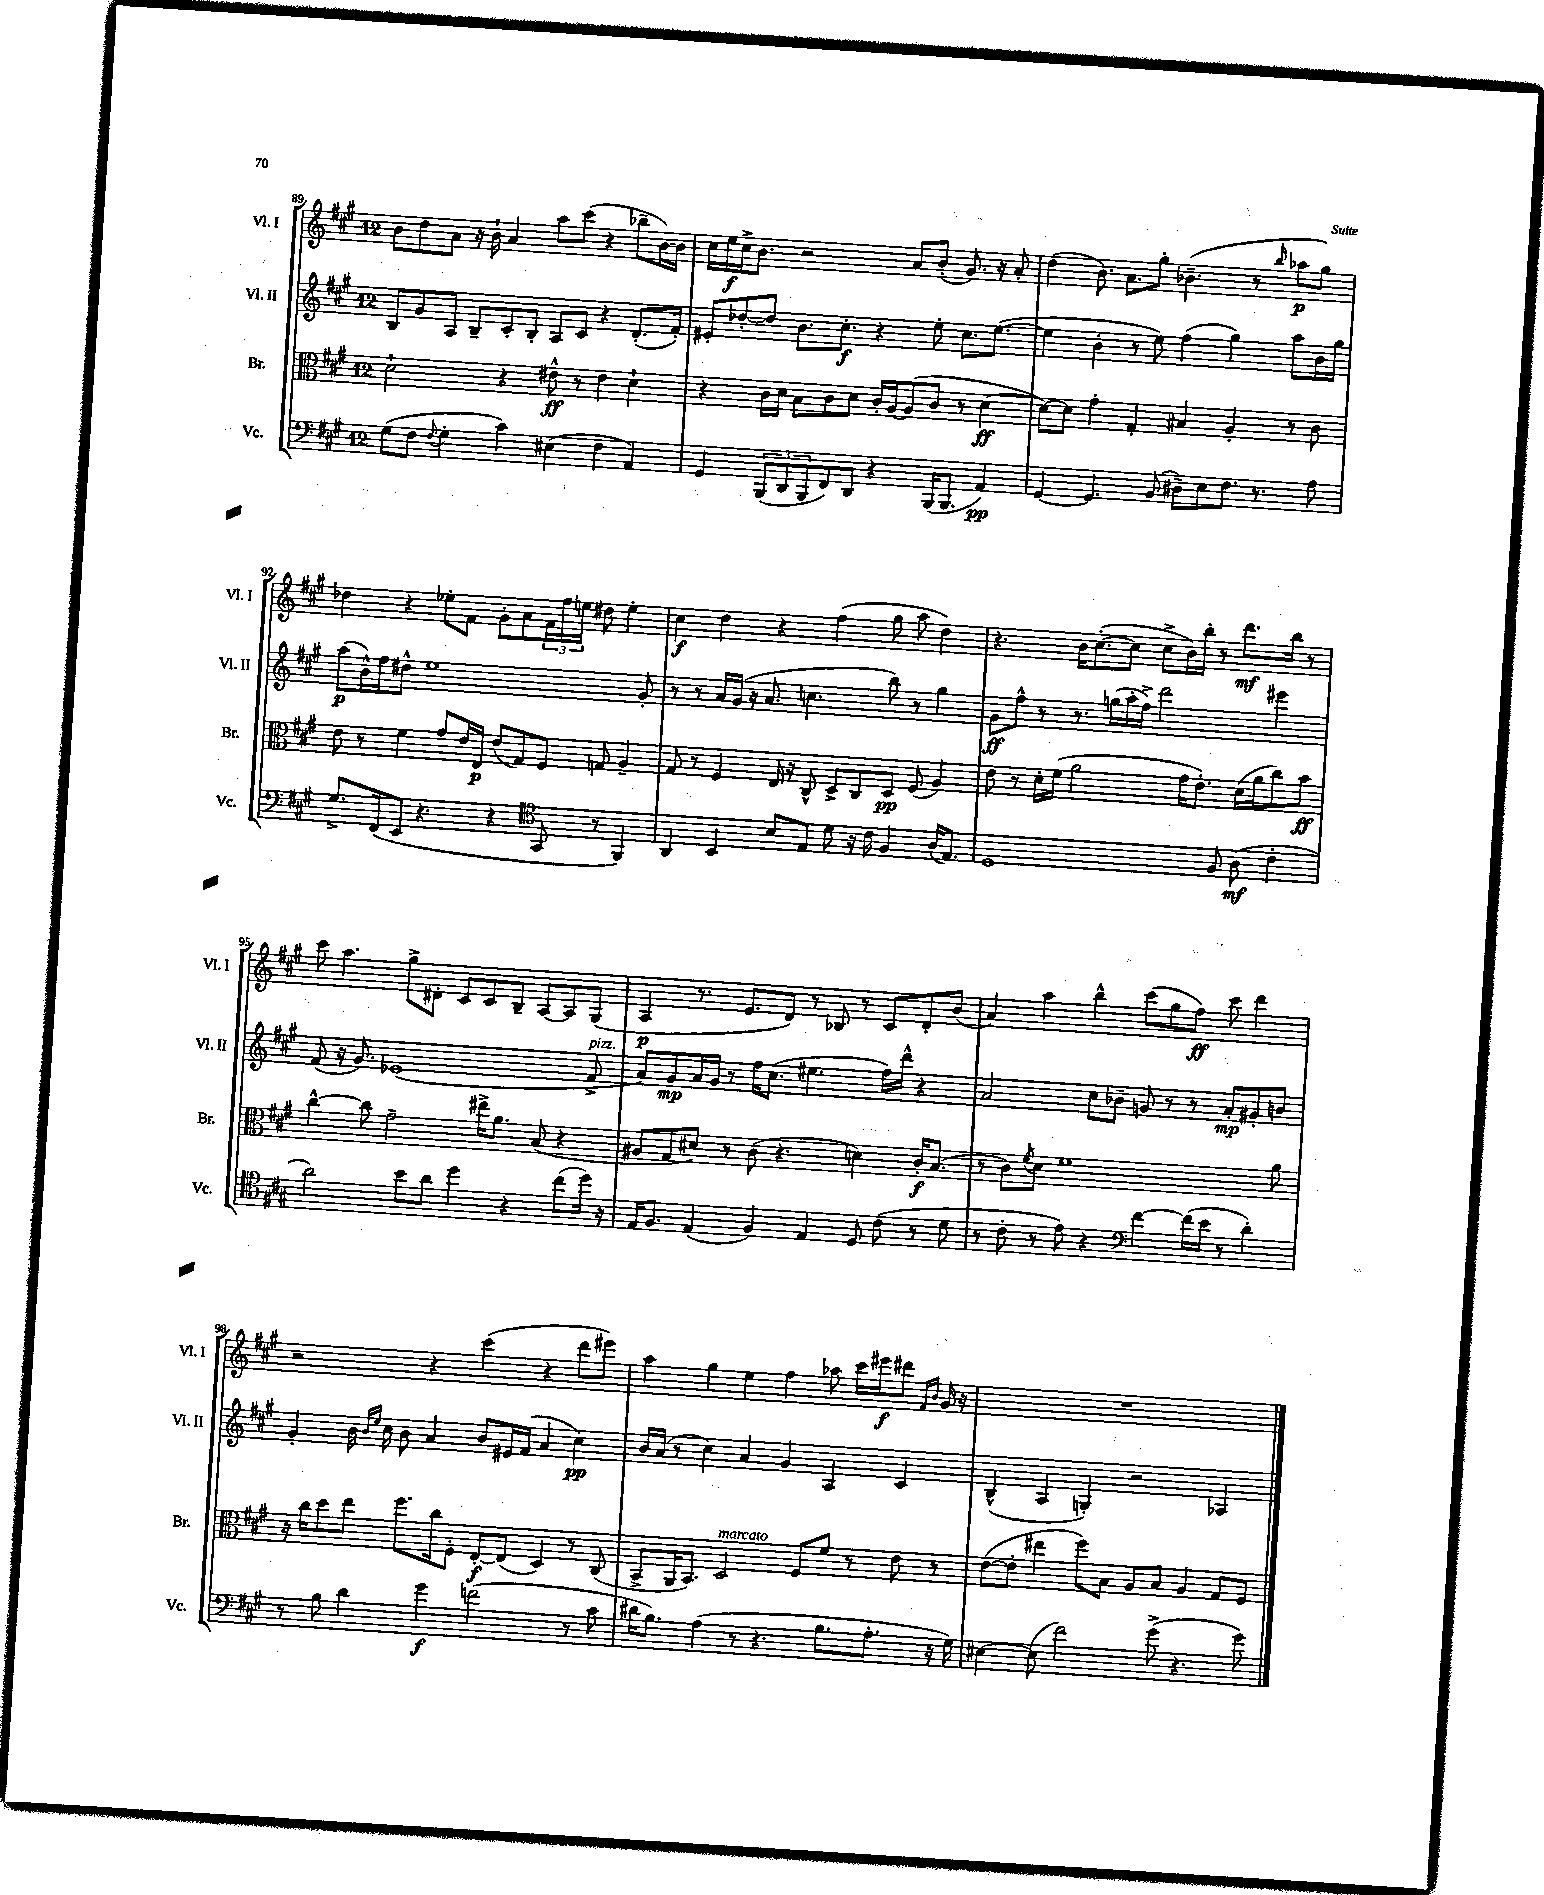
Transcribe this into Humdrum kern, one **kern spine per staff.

**kern	**dynam	**kern	**dynam	**kern	**dynam	**kern	**dynam
*part4	*part4	*part3	*part3	*part2	*part2	*part1	*part1
*staff4	*staff4	*staff3	*staff3	*staff2	*staff2	*staff1	*staff1
*I"Vc.	*	*I"Br.	*	*I"Vl. II	*	*I"Vl. I	*
*I'Vc.	*	*I'Br.	*	*I'Vl. II	*	*I'Vl. I	*
*clefF4	*	*clefC3	*	*clefG2	*	*clefG2	*
*k[f#c#g#]	*	*k[f#c#g#]	*	*k[f#c#g#]	*	*k[f#c#g#]	*
*M12/8	*	*M12/8	*	*M12/8	*	*M12/8	*
=89	=89	=89	=89	=89	=89	=89	=89
(8G#\L	.	2d`\	.	8B/L	.	8b\L	.
8F#\J	.	.	.	8g#/	.	8dd\	.
8qqF#/	.	.	.	.	.	.	.
4G#'\	.	.	.	8A/J	.	8a\J	.
.	.	.	.	8B~/L	.	16r	.
.	.	.	.	.	.	16b`\	.
4c#\)	.	4r	.	8c#'/	.	4a/	.
.	.	.	.	8B'/J	.	.	.
(4E#X\	.	8e#X^^\	ff	8A/L	.	8aa\L	.
.	.	8r	.	8c#/J	.	(8ccc#\J	.
4F#\	.	4e#\	.	4r	.	4r	.
4AA/)	.	4d`\	.	(8.d'/L	.	8bb-X~\L	.
.	.	.	.	.	.	[16b\L)	.
.	.	.	.	16f#'/Jk)	.	16b\JJ]	.
=90	=90	=90	=90	=90	=90	=90	=90
4GG#/	.	4r	.	8e#X'/L	.	16cc#\LL	.
.	.	.	.	.	.	16ee\	f
.	.	.	.	[8dd-X'/	.	16cc#^\J	.
.	.	.	.	.	.	8.b\J	.
(12BBB/L	.	16c#\LL	.	8dd-/J]	.	.	.
.	.	16d\JJ	.	.	.	.	.
12DD/	.	.	.	.	.	.	.
.	.	8B\L	.	8.b\L	.	2r	.
12BBB/	.	.	.	.	.	.	.
8FF#/)	.	8c#\	.	.	.	.	.
.	.	.	.	8.cc#'\J	f	.	.
8DD/J	.	8d\J	.	.	.	.	.
4r	.	16c#'/LL	.	4r	.	.	.
.	.	[16A/J	.	.	.	.	.
.	.	(8A/]	.	.	.	8a/L	.
(16BBB/KL	.	8c#/J	.	8ee'\	.	(8b'/J	.
8.BBB/J	.	.	.	.	.	.	.
.	.	8r	.	8.cc#\L	.	8.g#/)	.
4AA/)	pp	[4d\	ff	.	.	.	.
.	.	.	.	([8.ee\J	.	16r	.
.	.	.	.	.	.	8a'/	.
=91	=91	=91	=91	=91	=91	=91	=91
[4GG#/	.	8d\L_)	.	4ee\]	.	(4dd\	.
.	.	8d\J]	.	.	.	.	.
4.GG#/]	.	4g#'\	.	4b'\	.	8.b\)	.
.	.	.	.	.	.	8.a\L	.
.	.	4G#'/	.	8r	.	.	.
(8BB/	.	.	.	8ee\)	.	8gg#'\J	.
8D#X~\L)	.	4B#X/	.	(4ff#\	.	(4.b-X~\	.
8E\	.	.	.	.	.	.	.
8.F#\J	.	4A'/	.	4gg#\)	.	.	.
.	.	.	.	.	.	8r	.
8.r	.	.	.	.	.	.	.
.	.	.	.	.	.	16qqbb/	.
.	.	8r	.	8aa\L	.	8aa-X\L	p
8A\	.	8c#\	.	16b\L	.	8gg#\J)	.
.	.	.	.	16gg#\JJ	.	.	.
!!LO:LB:g=z
=92	=92	=92	=92	=92	=92	=92	=92
8.G#^/L	.	8e\	.	(8aa\L	p	4dd-X\	.
.	.	8r	.	16b^^\L)	.	.	.
(16FF#/k	.	.	.	16ff#\J	.	.	.
8EE/J	.	4f#\	.	8dd#X^^\J	.	4r	.
4.r	.	.	.	1ee	.	.	.
.	.	8g#/L	.	.	.	8ee-X'\L	.
.	.	16e/L	.	.	.	8f#\J	.
.	.	16E/JJ	p	.	.	.	.
4r	.	(8e/L	.	.	.	8g#'\L	.
.	.	8G#/)	.	.	.	8a\	.
*clefC4	*	*	*	*	*	*	*
8GG#/	.	8F#/J	.	.	.	24f#\L	.
.	.	.	.	.	.	24ff#\	.
.	.	.	.	.	.	24een\JJ	.
8r	.	8Gn/	.	.	.	8dd#X\	.
4FF#/)	.	4A~/	.	.	.	4ee'\	.
.	.	.	.	8g#'/	.	.	.
=93	=93	=93	=93	=93	=93	=93	=93
4AA/	.	8G#/	.	8r	.	4cc#\	f
.	.	8r	.	8r	.	.	.
4BB/	.	4F#/	.	16a/LL	.	4dd\	.
.	.	.	.	(16g#/JJ	.	.	.
.	.	.	.	16r	.	.	.
.	.	.	.	8.a/	.	.	.
8B/L	.	16E/	.	.	.	4r	.
.	.	16r	.	.	.	.	.
8E/J	.	8C#^^/	.	4.ccn\	.	.	.
8d\	.	8D^/L	.	.	.	(4ff#\	.
16r	.	8C#/	.	.	.	.	.
16c#\	.	.	.	.	.	.	.
4F#/	.	8D/J	pp	8bb\)	.	8gg#\	.
.	.	(8F#/	.	8r	.	8aa\	.
(16A/KL	.	4A/)	.	4gg#\	.	4dd\)	.
8.E/J)	.	.	.	.	.	.	.
=94	=94	=94	=94	=94	=94	=94	=94
1D	.	8e\	.	8g#\L	ff	4.r	.
.	.	8r	.	8ff#^^\J	.	.	.
.	.	16d'\LL	.	8r	.	.	.
.	.	(16f#\JJ	.	.	.	.	.
.	.	2a\	.	8.r	.	16b\KL	.
.	.	.	.	.	.	([8.cc#'\	.
.	.	.	.	(16ggn\LL	.	.	.
.	.	.	.	16aa'\	.	8cc#\J]	.
.	.	.	.	16ff#^\JJ)	.	.	.
.	.	.	.	2ddd\	.	8cc#^\L	.
.	.	16g#\KL	.	.	.	16b\L)	.
.	.	8.e'\J)	.	.	.	16bb'\JJ	.
8F#/	.	.	.	.	.	8r	.
(8A\	mf	(16d\LL	.	.	.	8.ddd\L	mf
.	.	16a\J	.	.	.	.	.
4c#'\	.	8cc#\)	.	4eee#X\	.	.	.
.	.	.	.	.	.	16bb\Jk	.
.	.	8b\J	ff	.	.	8r	.
!!LO:LB:g=z
=95	=95	=95	=95	=95	=95	=95	=95
2a\)	.	[4cc#^^\	.	(8f#/	.	8ccc#\	.
.	.	.	.	16r	.	4.aa\	.
.	.	.	.	8.g#/)	.	.	.
.	.	8cc#\]	.	.	.	.	.
.	.	2g#~\	.	(1e-X	.	.	.
8b\L	.	.	.	.	.	8gg#^\L	.
8a\J	.	.	.	.	.	8d#X'\J	.
4dd\	.	.	.	.	.	8c#/L	.
.	.	16ee#X^\KL	.	.	.	8c#/	.
.	.	8.a\J	.	.	.	.	.
4r	.	.	.	.	.	8B~/J	.
.	.	(8B/	.	.	.	[8A/L	.
(8cc#\L	.	4r	.	.	.	8A/]	.
!	!	!	!	!LO:TX:a:i:t=pizz.	!	!	!
16dd\Jk)	.	.	.	8f#^/	.	(8G#/J	.
16r	.	.	.	.	.	.	.
=96	=96	=96	=96	=96	=96	=96	=96
16E/KL	.	8A#X/L	.	8a/L)	.	4A/	p
8.F#/J	.	.	.	.	.	.	.
.	.	8G#/	.	8g#/	mp	.	.
(4E/	.	8d#X/J)	.	16a/L	.	8.r	.
.	.	.	.	16g#/JJ	.	.	.
.	.	8r	.	8r	.	.	.
.	.	.	.	.	.	8.e/L	.
4F#/)	.	(8c#\	.	16ff#\KL	.	.	.
.	.	.	.	(8.cc#\J	.	.	.
.	.	4.r	.	.	.	8d/J)	.
4E/	.	.	.	4.ee#X\	.	8r	.
.	.	.	.	.	.	8B-X/	.
8D/	.	4dn\)	.	.	.	8r	.
(8c#\	.	.	.	16ff#\LL)	.	8c#/L	.
.	.	.	.	16ddd^^\JJ	.	.	.
8r	.	16c#'/KL	f	4r	.	8d'/	.
.	.	(8.B/J	.	.	.	.	.
8d\	.	.	.	.	.	(8b/J	.
=97	=97	=97	=97	=97	=97	=97	=97
8r	.	8r	.	2a/	.	4a/)	.
8c#'\	.	8c#\L)	.	.	.	.	.
.	.	8qf#/	.	.	.	.	.
8r	.	8d\J	.	.	.	4aa\	.
8e\)	.	1f#	.	.	.	.	.
4r	.	.	.	8cc#\L	.	4bb^^\	.
.	.	.	.	8b-X~\J	.	.	.
*clefF4	*	*	*	*	*	*	*
[4f#\	.	.	.	8gn/	.	(8ccc#\L	.
.	.	.	.	8r	.	8gg#\	.
(16f#\LL]	.	.	.	8r	.	8ff#\J)	ff
16e\JJ	.	.	.	.	.	.	.
8r	.	.	.	8a'/L	mp	8ccc#\	.
4d'\)	.	.	.	8g#X'/	.	4ddd\	.
.	.	8a\	.	8bn/J	.	.	.
!!LO:LB:g=z
=98	=98	=98	=98	=98	=98	=98	=98
8r	.	16r	.	4g#'/	.	2r	.
.	.	16cc#\KL	.	.	.	.	.
8B\	.	8dd\	.	.	.	.	.
4d\	.	8ee\J	.	16b\	.	.	.
.	.	.	.	16qqb/LL	.	.	.
.	.	.	.	16qqee/JJ	.	.	.
.	.	.	.	16cc#\	.	.	.
.	.	8.ff#\L	.	8b\	.	.	.
4g#\	f	.	.	4a/	.	4r	.
.	.	16cc#\k	.	.	.	.	.
.	.	8F#'\J	.	.	.	.	.
(2fn\	.	[8E'/L	f	8b/L	.	(4ccc#\	.
.	.	(8E/J]	.	16e#X/L	.	.	.
.	.	.	.	(16f#/JJ	.	.	.
.	.	4D/)	.	4a/	.	4r	.
8r	.	8r	.	4cc#\)	pp	8ddd\L	.
8c#\	.	(8C#/	.	.	.	8eee#X\J)	.
=99	=99	=99	=99	=99	=99	=99	=99
16d#X\KL	.	8BB^/L	.	16b/LL	.	4aa\	.
8.B\J)	.	.	.	(16a/JJ	.	.	.
.	.	16AA/K	.	8r	.	.	.
.	.	8.BB/J)	.	.	.	.	.
(4A\	.	.	.	4cc#\)	.	4gg#\	.
!	!	!LO:TX:a:i:t=marcato	!	!	!	!	!
.	.	2D/	.	.	.	.	.
8r	.	.	.	4a/	.	4ee\	.
4.r	.	.	.	.	.	.	.
.	.	.	.	4g#/	.	4ff#\	.
.	.	8F#/L	.	.	.	.	.
8.B\L	.	8f#/J	.	4A/	.	8aa-X\	.
.	.	8r	.	.	.	16ccc#\LL	.
8.A'\J	.	.	.	.	.	16eee#X\J	f
.	.	8e\	.	4c#/	.	8ddd#X\J	.
.	.	.	.	.	.	16qqf#/LL	.
.	.	.	.	.	.	16qqb/JJ	.
16r	.	8r	.	.	.	16g#/	.
16G#\)	.	.	.	.	.	16r	.
=100	=100	=100	=100	=100	=100	=100	=100
[4E#X\	.	([8e\L	.	(4B^^/	.	1.r	.
.	.	8e'\J]	.	.	.	.	.
(8E#\]	.	4ee#X\	.	4A/	.	.	.
2f#\)	.	.	.	.	.	.	.
.	.	8ff#\L)	.	4Gn'/)	.	.	.
.	.	8B\J	.	.	.	.	.
.	.	8A/L	.	2r	.	.	.
(8g#^\	.	8B/J	.	.	.	.	.
4.r	.	4A/	.	.	.	.	.
.	.	8G#/L	.	4A-X/	.	.	.
8g#\)	.	8F#/J	.	.	.	.	.
==	==	==	==	==	==	==	==
*-	*-	*-	*-	*-	*-	*-	*-
